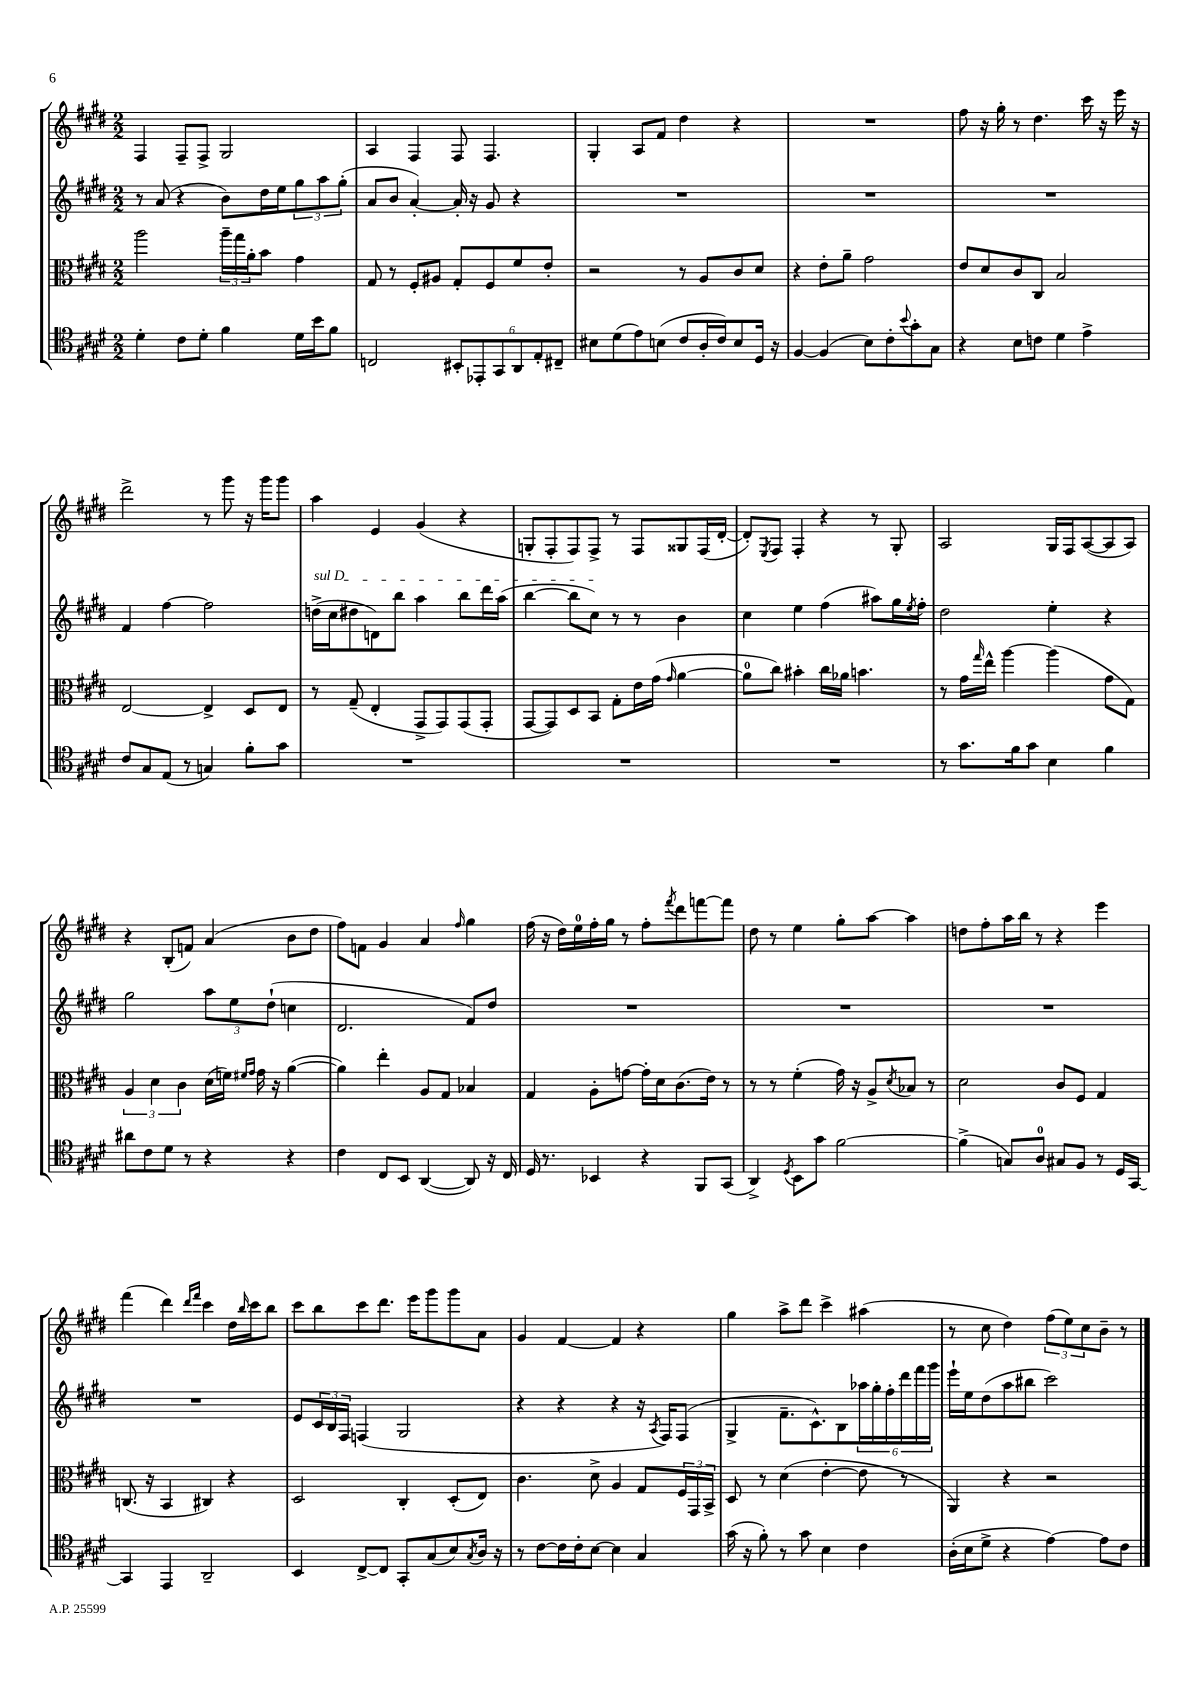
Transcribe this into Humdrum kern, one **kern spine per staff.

**kern	**kern	**kern	**kern
*part4	*part3	*part2	*part1
*staff4	*staff3	*staff2	*staff1
*clefC4	*clefC3	*clefG2	*clefG2
*k[f#c#g#d#]	*k[f#c#g#d#]	*k[f#c#g#d#]	*k[f#c#g#d#]
*M2/2	*M2/2	*M2/2	*M2/2
=20	=20	=20	=20
4d#'\	2aa\	8r	4F#/
.	.	(8a/	.
8c#\L	.	4r	8F#~/L
8d#'\J	.	.	8F#^/J
4f#\	24aa~\LL	8b\L)	2G#/
.	24gg#\	.	.
.	24a'\J	.	.
.	8b\J	16dd#\L	.
.	.	16ee\J	.
16d#\LL	4g#\	12gg#\	.
16b\J	.	.	.
.	.	12aa\	.
8f#\J	.	.	.
.	.	(12gg#'\J	.
=21	=21	=21	=21
2Cn/	8G#/	8a/L	4A/
.	8r	8b/J	.
.	8F#'/L	[4a'/)	4F#/
.	8A#X/J	.	.
12BB#X'/L	8G#'/L	16a'/]	8F#/
.	.	16r	.
12EE-X'/	.	.	.
.	8F#/	8g#/	4.F#/
12GG#/	.	.	.
12AA/	8f#/	4r	.
12E'/	.	.	.
.	8e'/J	.	.
12C#X~/J	.	.	.
=22	=22	=22	=22
8B#X\L	2r	1r	4G#'/
(8d#\	.	.	.
8e\)	.	.	8A/L
(8Bn\J	.	.	8f#/J
8c#/L	8r	.	4dd#\
16A'/L	8A/L	.	.
16c#/J)	.	.	.
8B/	8c#/	.	4r
16D#/Jk	8d#/J	.	.
16r	.	.	.
=23	=23	=23	=23
[4F#/	4r	1r	1r
(4F#/]	8e'\L	.	.
.	8a~\J	.	.
8B\L)	2g#\	.	.
8c#'\	.	.	.
8qqb/	.	.	.
8g#'\	.	.	.
8G#\J	.	.	.
=24	=24	=24	=24
4r	8e/L	1r	8ff#\
.	8d#/	.	16r
.	.	.	16gg#'\
8B\L	8c#/	.	8r
8cn\J	8C#/J	.	4.dd#\
4d#\	2B/	.	.
4e^\	.	.	16ccc#\
.	.	.	16r
.	.	.	16eee\
.	.	.	16r
!!LO:LB:g=z
=25	=25	=25	=25
8c#/L	[2E/	4f#/	2ddd#^\
8G#/	.	.	.
(8E/J	.	[4ff#\	.
8r	.	.	.
4Gn/)	4E^/]	2ff#\]	8r
.	.	.	8ggg#\
8f#'\L	8D#/L	.	16r
.	.	.	16ggg#\KL
8g#\J	8E/J	.	8ggg#\J
=26	=26	=26	=26
!	!	!LO:TX:a:i:t=sul D	!
1r	8r	(16ddn^\LL	4aa\
.	.	16cc#\J	.
.	(8G#~/	8dd#X\	.
.	4E'/	8dn\)	4e/
.	.	8bb\J	.
.	8GG#^/L	4aa\	(4g#/
.	8GG#/)	.	.
.	(8GG#/	8bb\L	4r
.	8GG#'/J	16ddd#\L	.
.	.	(16aa\JJ	.
=27	=27	=27	=27
1r	[8GG#/L	[4bb\	8Gn'/L
.	8GG#/])	.	8F#'/
.	8D#/	8bb\L]	8F#/)
.	8BB/J	8cc#\J)	8F#^/J
.	8G#'\L	8r	8r
.	16e\L	8r	8F#/L
.	(16g#\JJ	.	.
.	16qqg#/	.	.
.	[4a\	4b\	8G##X/
.	.	.	(16F#/L
.	.	.	[16d#'/JJ
=28	=28	=28	=28
1r	8a\L]	4cc#\	8d#'/L])
.	.	.	8qE/
.	8cc#\J)	.	8F#/J
.	4b#X'\	4ee\	4F#'/
.	16cc#\LL	(4ff#\	4r
.	16a-X\JJ	.	.
.	4.bn\	.	.
.	.	8aa#X\L)	8r
.	.	16gg#\L	8G#'/
.	.	8qee/	.
.	.	16ff#'\JJ	.
=29	=29	=29	=29
8r	8r	2dd#\	2A/
8.g#\L	16g#\LL	.	.
.	16qqgg#/	.	.
.	16ee^^\JJ	.	.
.	[4aa\	.	.
16f#\k	.	.	.
8g#\J	.	.	.
4B\	(4aa\]	4ee'\	16G#/LL
.	.	.	16F#/J
.	.	.	([8A/
4f#\	8g#\L	4r	8A/]
.	8G#\J)	.	8A/J)
!!LO:LB:g=z
=30	=30	=30	=30
8a#X\L	6A/	2gg#\	4r
8c#\	.	.	.
.	6d#\	.	.
8d#\J	.	.	(8B'/L
.	6c#\	.	.
8r	.	.	8fn/J)
4r	(16d#\LL	12aa\L	(4a/
.	16fn\JJ)	.	.
.	.	12ee\	.
.	16qqf#X/LL	.	.
.	16qqg#/JJ	.	.
.	16g#\	.	.
.	.	(12dd#`\J	.
.	16r	.	.
4r	([4a\	4ccn\	8b\L
.	.	.	8dd#\J
=31	=31	=31	=31
4c#\	4a\])	2.d#/	8ff#\L)
.	.	.	8fn\J
8C#/L	4ee'\	.	4g#/
8BB/J	.	.	.
([4AA/	8A/L	.	4a/
.	8G#/J	.	.
.	.	.	16qqff#/
8AA/])	4B-X/	8f#/L)	4gg#\
16r	.	8dd#/J	.
16C#/	.	.	.
=32	=32	=32	=32
16D#/	4G#/	1r	(16ff#\
8.r	.	.	16r
.	.	.	16dd#\LL)
.	.	.	16ee\
4BB-X/	8A'\L	.	16ff#'\
.	.	.	16gg#\JJ
.	[8gn\J	.	8r
4r	16g'\LL]	.	8ff#'\L
.	16d#\J	.	.
.	.	.	8qfff#/
.	(8.c#\	.	8ddd#\
8FF#/L	.	.	[8fffn\
.	16e\Jk)	.	.
(8GG#/J	8r	.	8fff\J]
=33	=33	=33	=33
4AA^/)	8r	1r	8dd#\
.	8r	.	8r
8qD#/	.	.	.
8BB\L	(4f#'\	.	4ee\
8g#\J	.	.	.
[2f#\	16g#\)	.	8gg#'\L
.	16r	.	.
.	8A^/L	.	[8aa\J
.	8qd#/	.	.
.	8B-X/J	.	4aa\]
.	8r	.	.
=34	=34	=34	=34
(4f#^\]	2d#\	1r	8ddn\L
.	.	.	8ff#'\
8Gn/L)	.	.	16aa\L
.	.	.	16bb\JJ
8A/J	.	.	8r
8G#X/L	8c#/L	.	4r
8F#/J	8F#/J	.	.
8r	4G#/	.	4eee\
16D#/LL	.	.	.
[16GG#/JJ	.	.	.
!!LO:LB:g=z
=35	=35	=35	=35
4GG#/]	(8.Cn/	1r	(4fff#\
.	16r	.	.
4EE/	4BB/	.	4ddd#\)
.	.	.	16qqddd#/LL
.	.	.	16qqfff#/JJ
2AA~/	4C#X/)	.	4ccc#\
.	4r	.	16dd#\LL
.	.	.	16qqbb/
.	.	.	16ccc#\J
.	.	.	8bb\J
=36	=36	=36	=36
4BB/	2D#/	8e/L	8ccc#\L
.	.	24c#/L	8bb\
.	.	24B/	.
.	.	24F#/JJ	.
[8C#^/L	.	(4Fn/	8ccc#\
8C#/J]	.	.	8.ddd#\J
8GG#'/L	4C#'/	2G#/	.
.	.	.	16eee\KL
(8G#/	.	.	8ggg#\
8B/)	(8D#'/L	.	8ggg#\
8qG#/	.	.	.
16A/Jk	8E/J)	.	8a\J
16r	.	.	.
=37	=37	=37	=37
8r	4.c#\	4r	4g#/
[8c#\L	.	.	.
16c#\L]	.	4r	[4f#/
16c#'\J	.	.	.
[8B\J	8d#^\	.	.
4B\]	4A/	4r	4f#/]
4G#/	8G#/L	16r	4r
.	.	8qA/	.
.	.	16F#/KL)	.
.	24F#/L	(8F#/J	.
.	24GG#/	.	.
.	24BB^/JJ	.	.
=38	=38	=38	=38
(16g#\	8D#/	4G#^/	4gg#\
16r	.	.	.
8f#'\)	8r	.	.
8r	(4d#\	8.f#~\L	8aa^\L
8g#\	.	.	8ddd#\J
.	.	8.c#^^\)	.
4B\	[4e'\	.	4ccc#^\
.	.	8B\	.
4c#\	8e\]	24aa-X\L	(4aa#X\
.	.	24gg#'\	.
.	.	24ff#'\	.
.	8r	24ddd#\	.
.	.	24fff#\	.
.	.	24ggg#\JJ	.
=39	=39	=39	=39
(16A'\LL	4AA/)	16eee`\LL	8r
16B\J	.	16ee\J	.
8d#^\J	.	(8dd#\	8cc#\
4r	4r	8aa\	4dd#\)
.	.	8bb#X\J	.
[4e\)	2r	2ccc#\)	(12ff#\L
.	.	.	12ee\)
.	.	.	12cc#\
8e\L]	.	.	8b~\J
8c#\J	.	.	8r
==	==	==	==
*-	*-	*-	*-
